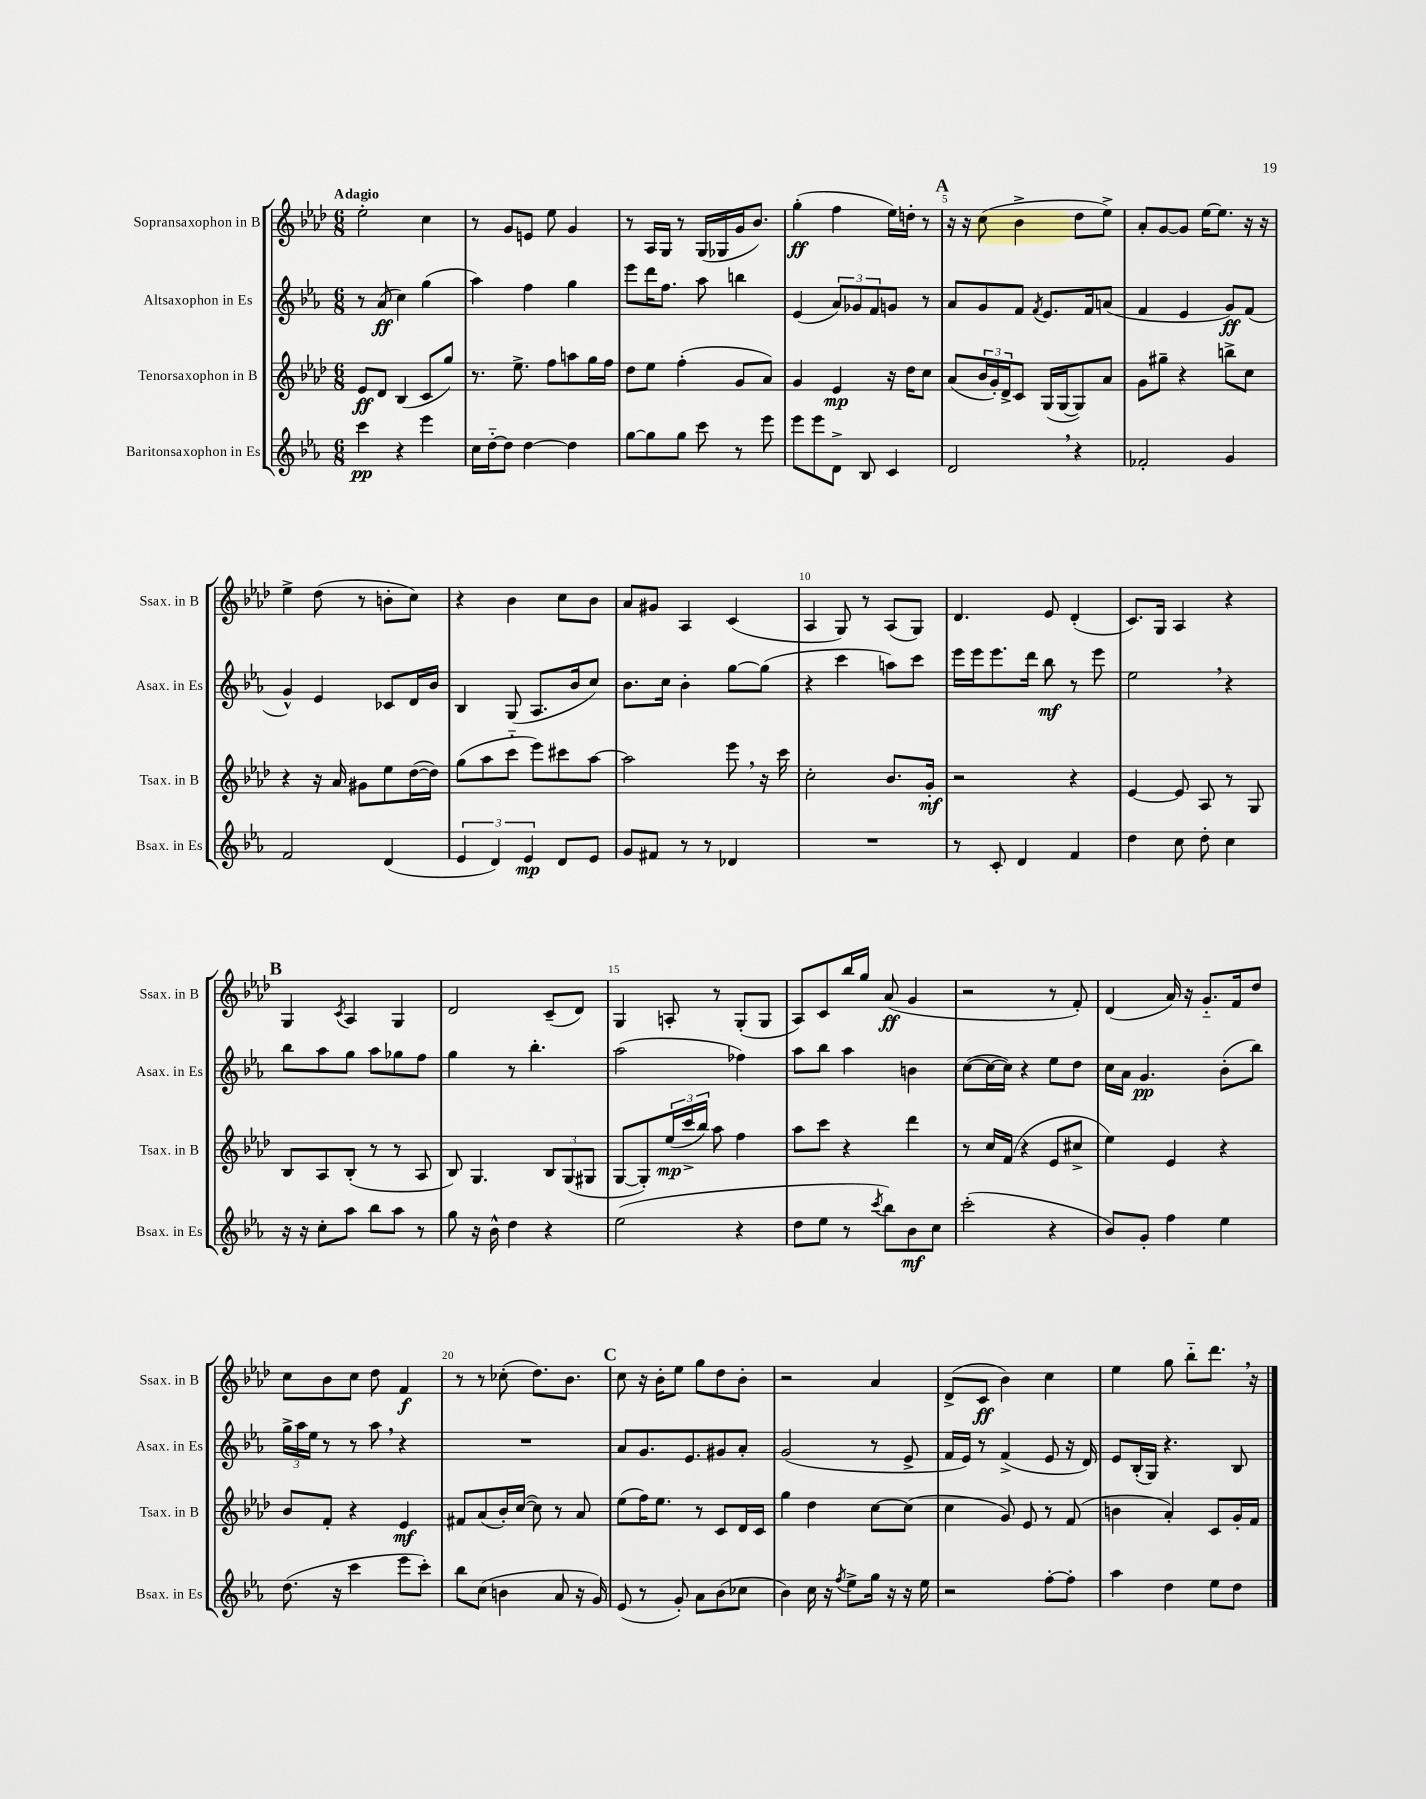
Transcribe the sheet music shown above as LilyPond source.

<<
\new StaffGroup <<
\new Staff = "s0" \with { instrumentName = "Sopransaxophon in B" shortInstrumentName = "Ssax. in B" } {
    \clef treble \key aes \major \numericTimeSignature \time 6/8 \tempo "Adagio"
    ees''2-. c''4 |
    r8 g'8 e'8 ees''8 g'4 |
    r8 aes16 g16 r8 g16( ges16 g'16 bes'8.) |
    g''4-.\ff( f''4 ees''16) d''16-. r8 |
    \mark \markup { \bold "A" } r16 r16 c''8( bes'4-> des''8 ees''8->) |
    aes'8-. g'8~ g'8 ees''16~ ees''8. r16 r16 |
    ees''4-> des''8( r8 b'8-. c''8) |
    r4 bes'4 c''8 bes'8 |
    aes'8 gis'8 aes4 c'4( |
    aes4 g8) r8 aes8( g8) |
    des'4. ees'8 des'4-.( |
    c'8.) g16 aes4 r4 |
    \mark \markup { \bold "B" } g4 \acciaccatura { c'8 } aes4 g4 |
    des'2 c'8--( des'8) |
    g4 a8-. r8 g8-.( g8 |
    aes8) c'8 bes''16 g''16 aes'8\ff( g'4 |
    r2 r8 f'8-.) |
    des'4( aes'16) r16 g'8.-_ f'16 des''8 |
    c''8 bes'8 c''8 des''8 f'4\f |
    r8 r8 ces''8-.( des''8.) bes'8. |
    \mark \markup { \bold "C" } c''8 r16 bes'16-. ees''8 g''8 des''8 bes'8-. |
    r2 aes'4 |
    des'8->( c'8\ff bes'4) c''4 |
    ees''4 g''8 bes''8-_ des'''8. \breathe r16 \bar "|." |
}
\new Staff = "s1" \with { instrumentName = "Altsaxophon in Es" shortInstrumentName = "Asax. in Es" } {
    \clef treble \key ees \major \numericTimeSignature \time 6/8
    r8 aes'8\ff( c''4) g''4( |
    aes''4) f''4 g''4 |
    ees'''8 d'''16 f''8. aes''8 b''4 |
    ees'4( \tuplet 3/2 { aes'8) ges'8 f'8 } g'8 r8 |
    \mark \markup { \bold "A" } aes'8 g'8 f'8 \acciaccatura { f'8 } ees'8. f'16 a'8( |
    f'4 ees'4 g'8\ff) f'8( |
    g'4-^) ees'4 ces'8 d'16 bes'16 |
    bes4 g8( aes8. bes'16 c''8) |
    bes'8. c''16 bes'4-. g''8~ g''8( |
    r4 c'''4 a''8) c'''8 |
    ees'''16 ees'''16 ees'''8. d'''16 bes''8\mf r8 ees'''8 |
    ees''2 \breathe r4 |
    \mark \markup { \bold "B" } bes''8 aes''8 g''8 aes''8 ges''8 f''8 |
    g''4 r8 bes''4.-. |
    aes''2( fes''4) |
    aes''8 bes''8 aes''4 b'4 |
    c''8~( c''16~ c''16) r4 ees''8 d''8 |
    c''16 aes'16 g'4.\pp bes'8-.( bes''8) |
    \tuplet 3/2 { g''16-> aes''16 ees''16 } r8 r8 aes''8 \breathe r4 |
    R2. |
    \mark \markup { \bold "C" } aes'8 g'8. ees'8. gis'8 aes'8-. |
    g'2( r8 ees'8-> |
    f'16 ees'16) r8 f'4->( ees'8 r16 d'16) |
    ees'8 bes16-.( g16) r4. bes8 \bar "|." |
}
\new Staff = "s2" \with { instrumentName = "Tenorsaxophon in B" shortInstrumentName = "Tsax. in B" } {
    \clef treble \key aes \major \numericTimeSignature \time 6/8
    ees'8\ff des'8 bes4( c'8 g''8) |
    r8. ees''8.-> f''8 a''8 g''16 f''16 |
    des''8 ees''8 f''4-.( g'8 aes'8) |
    g'4 ees'4\mp r16 des''16 c''8 |
    \mark \markup { \bold "A" } aes'8( \tuplet 3/2 { bes'16 g'16-.) des'16-> } c'8 g16( g16~ g8) aes'8 |
    g'8 gis''8-- r4 b''8-> c''8 |
    r4 r16 aes'16 gis'8 ees''8 des''16~( des''16) |
    g''8( aes''8 c'''8-_ ees'''8) cis'''8 aes''8~ |
    aes''2 ees'''8 \breathe r16 c'''16 |
    c''2-. bes'8. g'16-.\mf |
    r2 r4 |
    ees'4~ ees'8 aes8 r8 g8 |
    \mark \markup { \bold "B" } bes8 aes8 bes8-.( r8 r8 aes8 |
    bes8) g4. \tuplet 3/2 { bes8 g8( gis8 } |
    g8~ g8-.) \tuplet 3/2 { ees''16\mp( c'''16-> bes''16) } aes''8 f''4 |
    aes''8 c'''8 r4 des'''4 |
    r8 c''16 f'16( r4 ees'8 cis''8-> |
    ees''4) ees'4 r4 |
    bes'8 f'8-. r4 ees'4\mf |
    fis'8 aes'8( bes'16-.) c''16~( c''8) r8 aes'8 |
    \mark \markup { \bold "C" } ees''8( f''16) ees''8. r8 c'8 des'16 c'16 |
    g''4 des''4 c''8~ c''8( |
    c''4 g'8) ees'8 r8 f'8( |
    b'4 aes'4-.) c'8 g'16-. f'16 \bar "|." |
}
\new Staff = "s3" \with { instrumentName = "Baritonsaxophon in Es" shortInstrumentName = "Bsax. in Es" } {
    \clef treble \key ees \major \numericTimeSignature \time 6/8
    c'''4\pp r4 ees'''4 |
    c''16 d''16~-_ d''8 d''4~ d''4 |
    g''8~ g''8 g''8 c'''8 r8 ees'''8 |
    ees'''8 ees'''8 d'8-> bes8 c'4 |
    \mark \markup { \bold "A" } d'2 \breathe r4 |
    fes'2-. g'4 |
    f'2 d'4( |
    \tuplet 3/2 { ees'4 d'4) ees'4\mp } d'8 ees'8 |
    g'8 fis'8 r8 r8 des'4 |
    R2. |
    r8 c'8-. d'4 f'4 |
    d''4 c''8 d''8-. c''4 |
    \mark \markup { \bold "B" } r16 r16 c''8-. aes''8 bes''8 aes''8 r8 |
    g''8 r16 bes'16-^ d''4 r4 |
    ees''2( r4 |
    d''8 ees''8 r8 \acciaccatura { c'''8 } bes''8) bes'8\mf c''8 |
    c'''2-.( r4 |
    bes'8) g'8-. f''4 ees''4 |
    d''8.( r16 c'''4 ees'''8 c'''8-.) |
    bes''8 c''8( b'4 aes'8 r16 g'16) |
    \mark \markup { \bold "C" } ees'8( r8 g'8-.) aes'8 bes'8( ces''8 |
    bes'4) c''16 r16 \acciaccatura { f''8 } ees''8-> g''16 r16 r16 ees''16 |
    r2 f''8~-. f''8-. |
    aes''4 d''4 ees''8 d''8 \bar "|." |
}
>>
>>
\layout { \context { \Score \override BarNumber.break-visibility = ##(#f #t #t) barNumberVisibility = #(every-nth-bar-number-visible 5) } }
